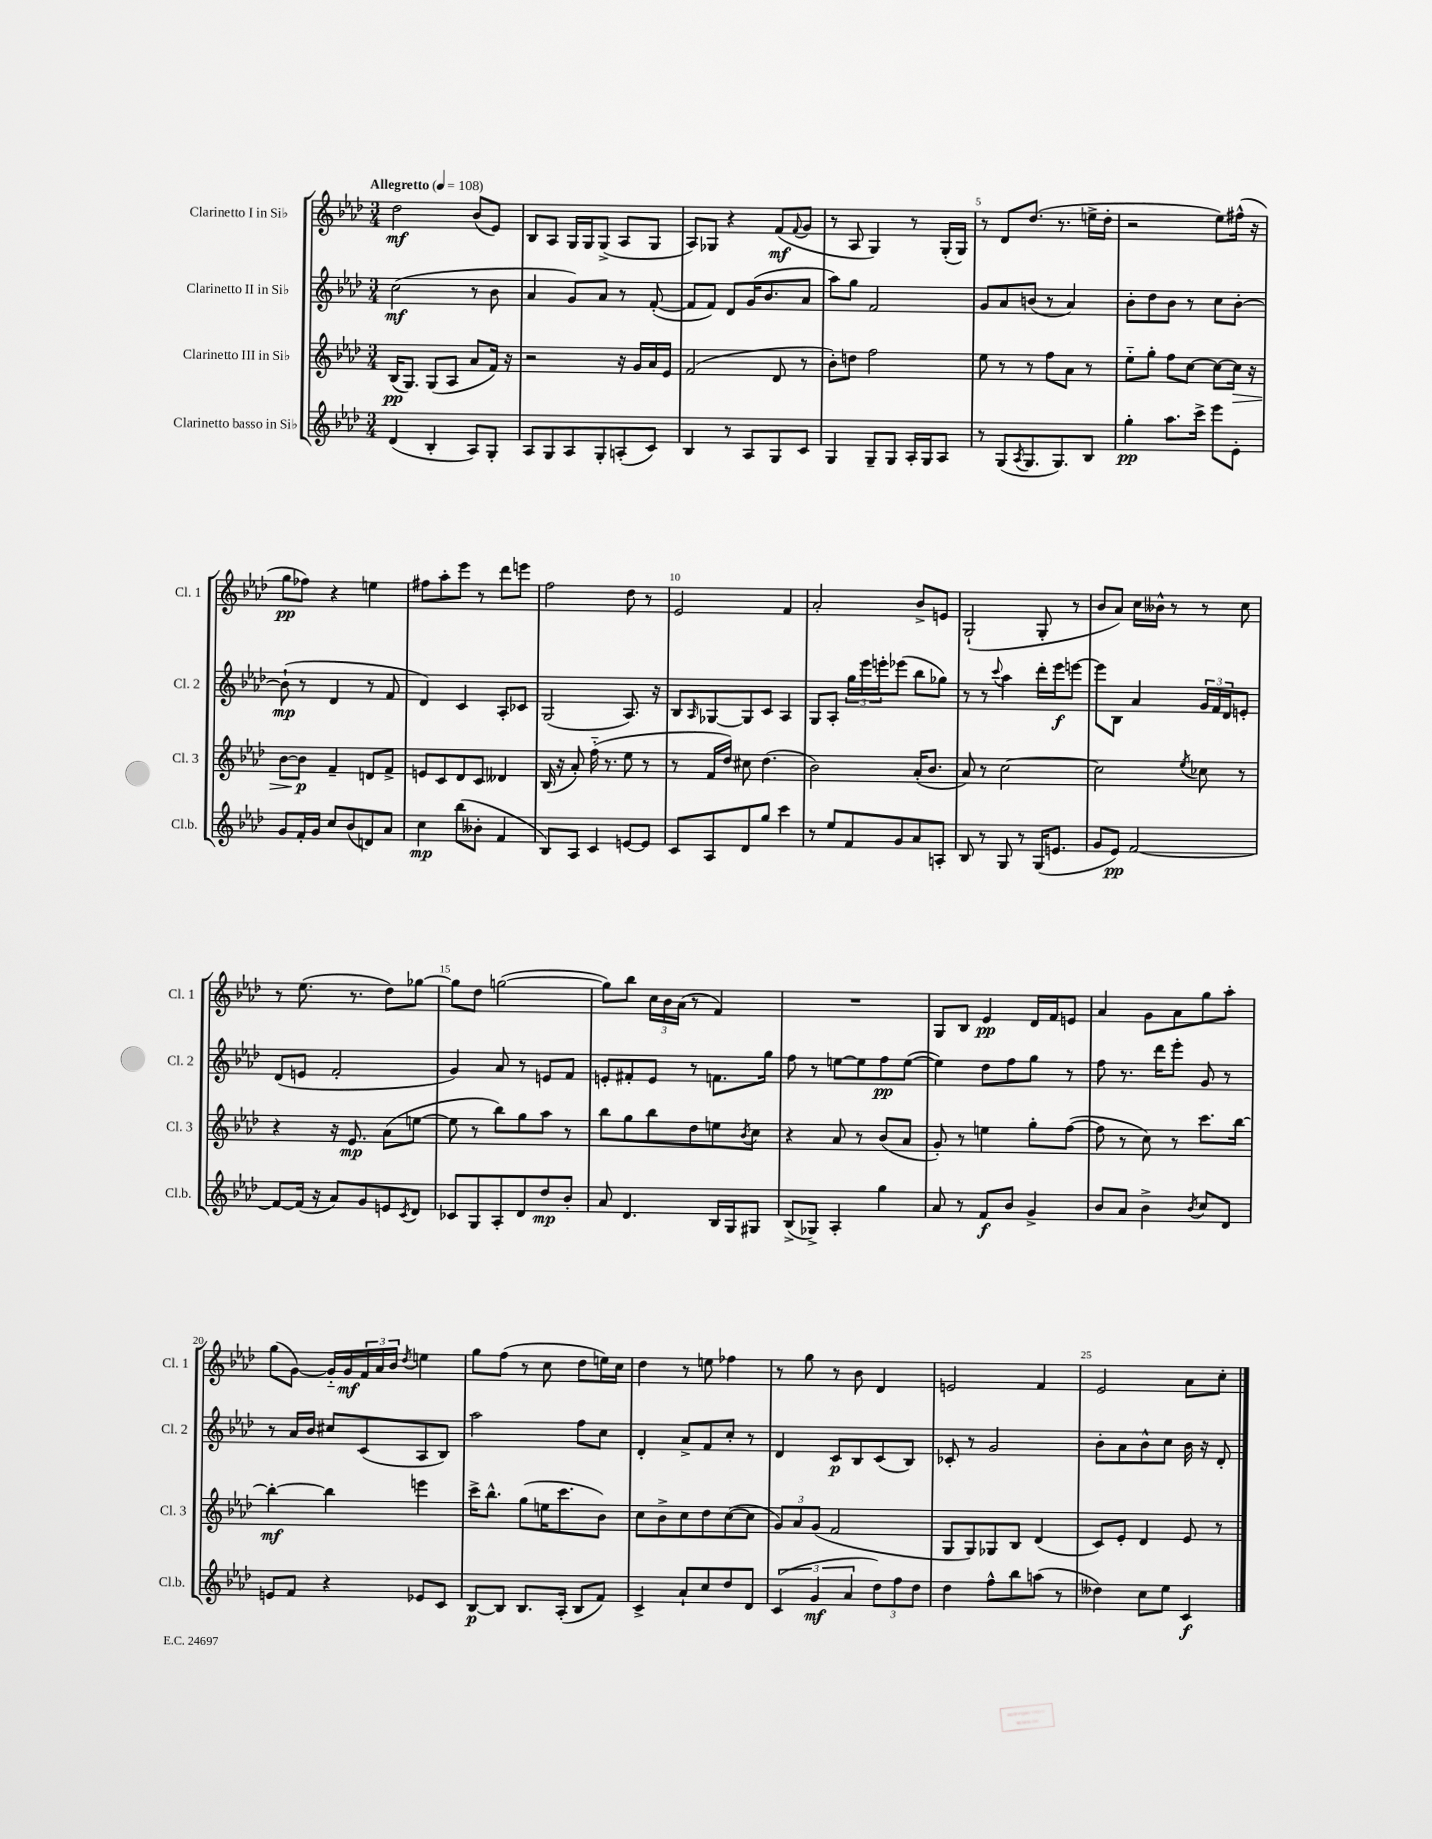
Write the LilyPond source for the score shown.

<<
\new StaffGroup <<
\new Staff = "s0" \with { instrumentName = "Clarinetto I in Sib" shortInstrumentName = "Cl. 1" } {
    \clef treble \key aes \major \numericTimeSignature \time 3/4 \tempo "Allegretto" 4 = 108
    des''2\mf bes'8( ees'8) |
    bes8 aes8 g16 g16 g8->( aes8 g8 |
    aes8) ges8 r4 f'8\mf( \appoggiatura { f'8 } g'8 |
    r8 aes8 g4) r8 g16-.( g16) |
    r8 des'8 des''8.( r8. e''16-> des''16-. |
    r2 ees''8) fis''16-^( r16 |
    g''8\pp fes''8) r4 e''4 |
    fis''8 aes''8-. ees'''8 r8 des'''8 e'''8 |
    f''2 des''8 r8 |
    ees'2 f'4 |
    aes'2-. bes'8-> e'8 |
    g2-!( g8-. r8 |
    bes'8 aes'8) c''16 beses'16-^ r8 r8 c''8 |
    r8 ees''8.( r8. des''8) ges''8~ |
    ges''8 des''8 g''2~( |
    g''8) bes''8 \tuplet 3/2 { c''16 bes'16 aes'16( } r8 f'4) |
    R2. |
    g8 bes8 ees'4\pp des'16 f'16 e'8 |
    aes'4 g'8 aes'8 g''8 aes''8-. |
    g''8( g'8~) g'16-_ g'16\mf \tuplet 3/2 { f'16 aes'16 bes'16 } \acciaccatura { des''8 } e''4 |
    g''8 f''8( r8 c''8 des''8 e''16) c''16 |
    des''4 r8 e''8 fes''4 |
    r8 g''8 r8 bes'8 des'4 |
    e'2 f'4 |
    ees'2 aes'8 c''8-. \bar "|." |
}
\new Staff = "s1" \with { instrumentName = "Clarinetto II in Sib" shortInstrumentName = "Cl. 2" } {
    \clef treble \key aes \major \numericTimeSignature \time 3/4
    c''2\mf( r8 bes'8 |
    aes'4 g'8) aes'8 r8 f'8~-.( |
    f'8 f'8) des'8 g'16( bes'8. aes'8 |
    aes''8) g''8 f'2 |
    g'8 aes'8 b'8( r8 aes'4) |
    bes'8-. des''8 bes'8 r8 c''8 bes'8~-. |
    bes'8-!\mp( r8 des'4 r8 f'8 |
    des'4) c'4 aes8-. ces'8 |
    g2( aes8.) r16 |
    bes8 \grace { aes16 } ges8~ ges8 c'8 aes4 |
    g8 aes8-. \tuplet 3/2 { g''16 ees'''16 e'''16-. } ees'''8( bes''8 ges''8) |
    r8 r8 \appoggiatura { c'''8 } aes''4 des'''16-. ees'''16\f e'''8~ |
    e'''8 bes8 aes'4 \tuplet 3/2 { g'16 f'16 des'16 } e'8-. |
    des'8( e'8 f'2-. |
    g'4) aes'8 r8 e'8 f'8 |
    e'8-. fis'8-. e'8 r8 f'8. g''16 |
    f''8 r8 e''8~ e''8 f''8\pp e''8~( |
    e''4) des''8 f''8 g''8 r8 |
    f''8 r8. des'''16 ees'''8-. g'8 r8 |
    r8 aes'16 bes'16 cis''8 c'8( aes8 bes8) |
    aes''2 f''8 c''8 |
    des'4-. aes'8-> f'8 c''8-. r8 |
    des'4 c'8\p bes8 c'8( bes8) |
    ces'8-. r8 g'2 |
    bes'8-. aes'8 bes'8-^ c''8 bes'16 r16 des'8-. \bar "|." |
}
\new Staff = "s2" \with { instrumentName = "Clarinetto III in Sib" shortInstrumentName = "Cl. 3" } {
    \clef treble \key aes \major \numericTimeSignature \time 3/4
    bes16\pp( g8.) g8( aes8 aes'8 f'16) r16 |
    r2 r16 g'16 aes'16 ees'16 |
    f'2( des'8 r8 |
    bes'8-.) d''8 f''2 |
    ees''8 r8 r8 f''8 aes'8 r8 |
    ees''8-_ g''8-. f''8 c''8~ c''8~ c''16\> r16 |
    bes'8~ bes'8\p\! f'4-- d'8 f'8-> |
    e'8 c'8 des'8 c'8 deses'4 |
    bes16( r16 aes'8-.) f''16-_( r8. ees''8 r8 |
    r8 f'16 des''16) cis''8 des''4.( |
    bes'2) aes'16-.( bes'8. |
    aes'8) r8 c''2~ |
    c''2 \acciaccatura { ees''8 } ces''8 r8 |
    r4 r16 ees'8.\mp aes'8( e''8~ |
    e''8 r8 bes''8) g''8 aes''8 r8 |
    bes''8 g''8 bes''8 des''8 e''8 \acciaccatura { bes'8 } c''8 |
    r4 aes'8 r8 bes'8( aes'8 |
    g'8-.) r8 e''4 g''8-. f''8~( |
    f''8 r8 c''8) r8 c'''8. bes''16~ |
    bes''4~-.\mf bes''4 e'''4 |
    c'''16-> bes''8.-^ g''8( e''16 c'''8. bes'8) |
    c''8 bes'8-> c''8 des''8 c''8~( c''8 |
    \tuplet 3/2 { g'8) aes'8 g'8( } f'2 |
    g8 g8) ges8 bes8 des'4( |
    c'8) ees'8-. des'4 ees'8 r8 \bar "|." |
}
\new Staff = "s3" \with { instrumentName = "Clarinetto basso in Sib" shortInstrumentName = "Cl.b." } {
    \clef treble \key aes \major \numericTimeSignature \time 3/4
    des'4( bes4-. aes8) g8-. |
    aes8 g8 aes8 g8-. a8-.( c'8) |
    bes4 r8 aes8 g8 c'8 |
    g4 g8-- g8 aes16-. g16 aes8 |
    r8 g8( \acciaccatura { aes8 } g8. g8.) bes8 |
    g''4-.\pp aes''8. c'''16-> ees'''8 ees'8-. |
    g'8 f'16-. g'16 c''8 bes'8( d'8) aes'8 |
    c''4\mp bes''8( beses'8-. f'4 |
    bes8) aes8 c'4 e'8~ e'8 |
    c'8 aes8 des'8 g''8 c'''4 |
    r8 ees''8 f'8 g'8 aes'8 a8-. |
    bes8 r8 g8 r8 g16( e'8. |
    g'8 ees'8\pp) f'2~ |
    f'8~ f'16( r16 aes'8) g'8 e'8 \acciaccatura { c'8 } des'8 |
    ces'8 g8 aes8-. des'8 des''8\mp bes'8-. |
    aes'8 des'4. bes16 g16 gis8 |
    bes8->( ges8->) aes4-. g''4 |
    aes'8 r8 f'8\f bes'8 g'4-> |
    bes'8 aes'8 bes'4-> \acciaccatura { bes'8 } c''8 des'8 |
    e'8 f'8 r4 ees'8 c'8 |
    bes8~\p bes8 bes8. aes16-.( bes8 f'8) |
    c'4-> aes'8-! c''8 des''8 des'8 |
    \tuplet 3/2 { c'4( g'4\mf aes'4 } \tuplet 3/2 { des''8) f''8 des''8 } |
    des''4 f''8-^ bes''8 a''8( r8 |
    deses''4) c''8 ees''8 c'4\f \bar "|." |
}
>>
>>
\layout { \context { \Score \override BarNumber.break-visibility = ##(#f #t #t) barNumberVisibility = #(every-nth-bar-number-visible 5) } }
